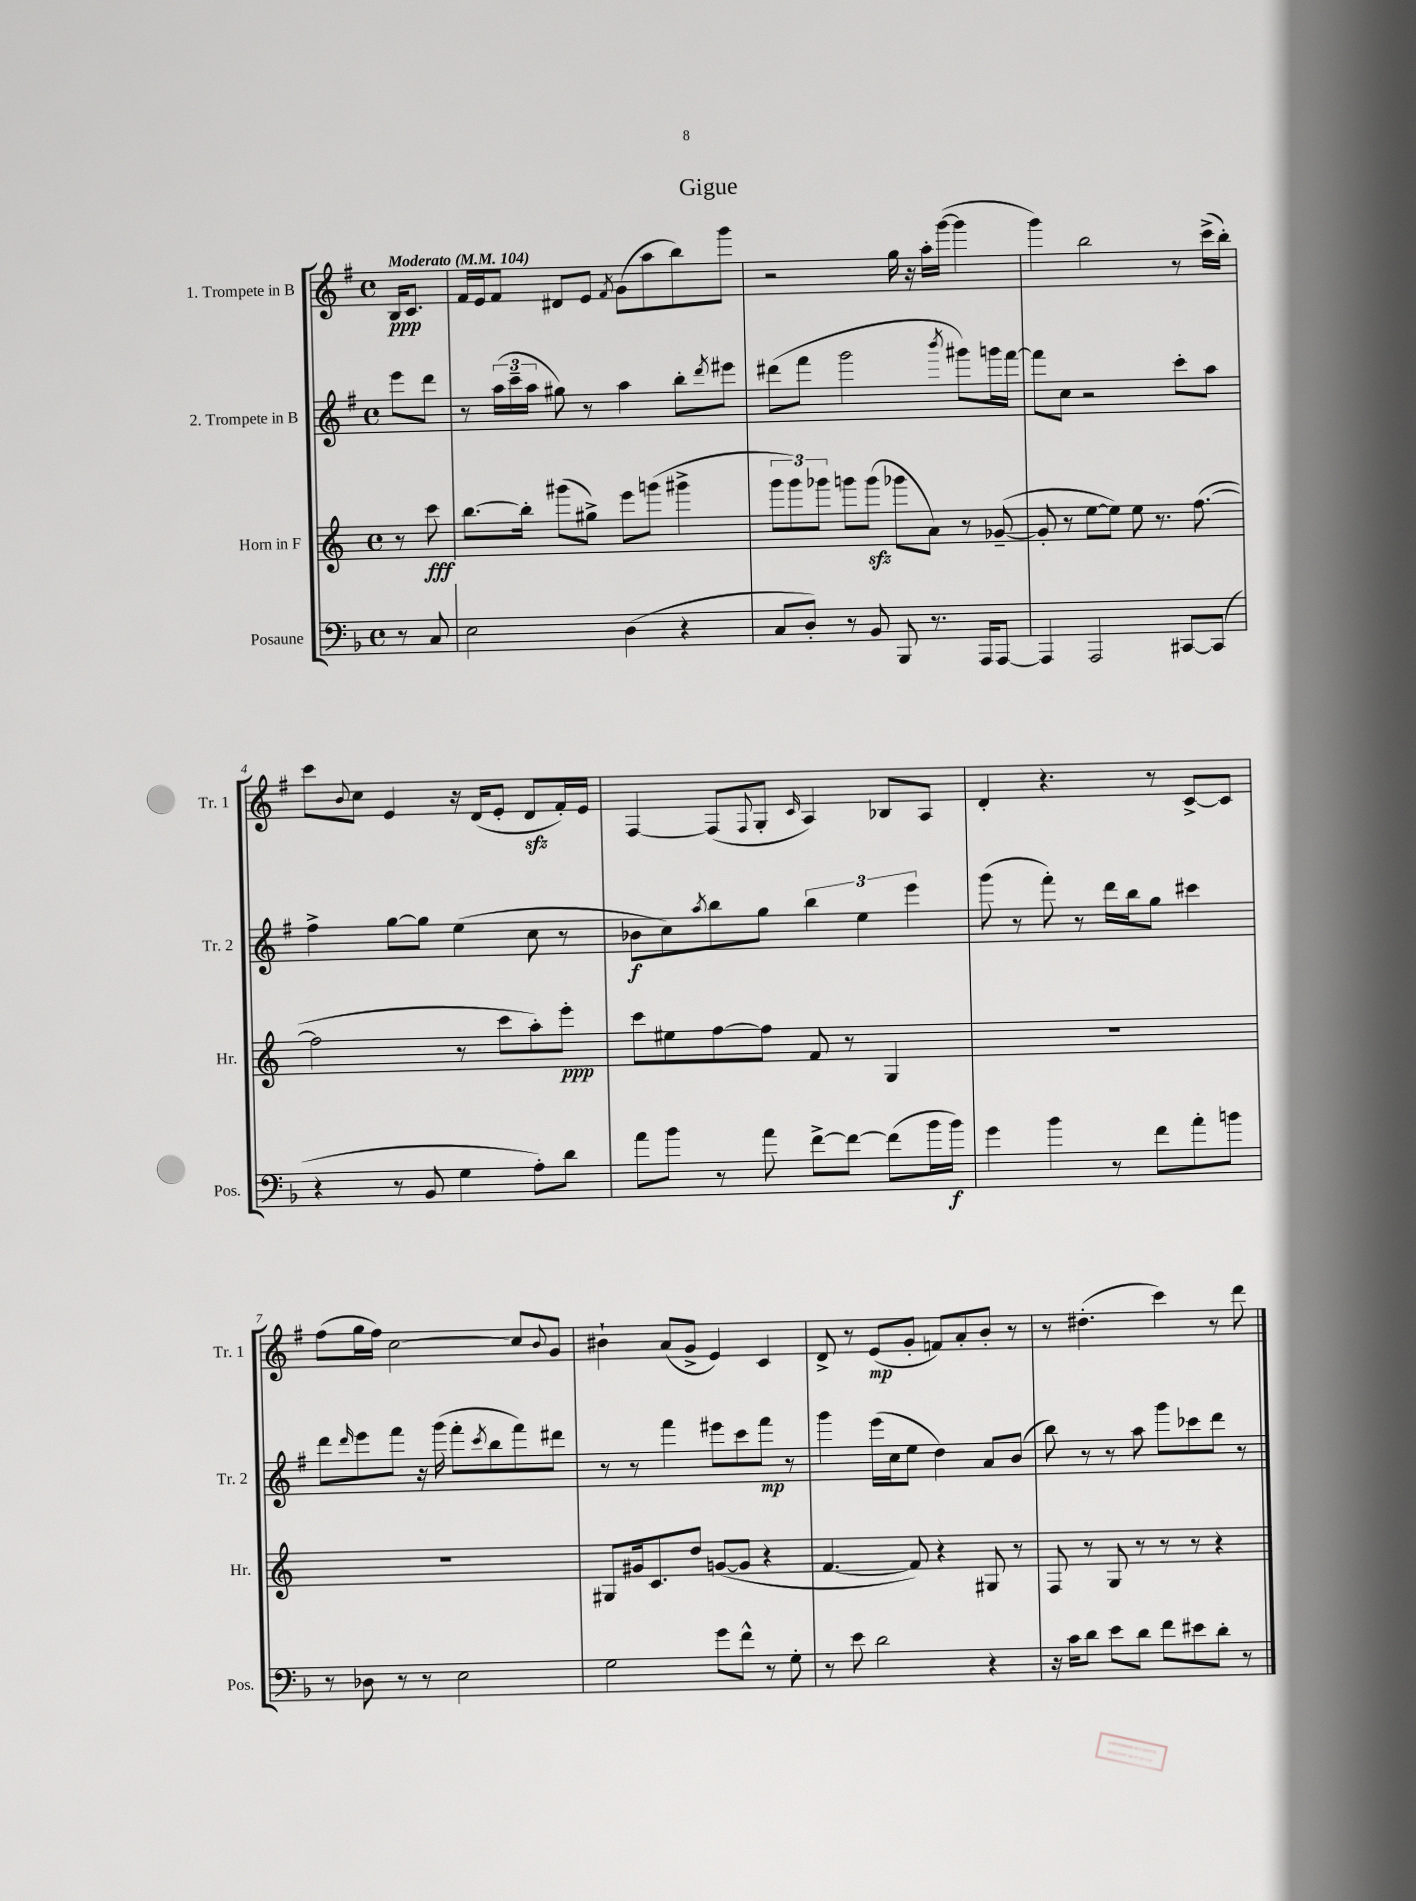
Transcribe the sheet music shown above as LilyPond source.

\header { title = "Gigue" }
<<
\new StaffGroup <<
\new Staff = "s0" \with { instrumentName = "1. Trompete in B" shortInstrumentName = "Tr. 1" } {
    \clef treble \key g \major \defaultTimeSignature \time 4/4 \partial 4 \tempo "Moderato" 4 = 104
    b16\ppp c'8. |
    fis'16 e'16 fis'8 dis'8 e'8 \acciaccatura { fis'8 } g'8( a''8 b''8) g'''8 |
    r2 g''16 r16 a''16-. g'''16~( g'''4 |
    g'''4) b''2 r8 c'''16->( b''16-.) |
    c'''8 \appoggiatura { b'8 } c''8 e'4 r16 d'16( e'8-. d'8\sfz fis'16-.) e'16 |
    fis4~ fis8( \appoggiatura { fis8 } g8-. \grace { c'16 } a4) bes8 a8 |
    d'4-. r4. r8 c'8~-> c'8 |
    fis''8( g''16 fis''16) c''2~ c''8 \appoggiatura { b'8 } g'8 |
    bis'4-! a'8( g'8-> e'4) c'4 |
    d'8-> r8 e'8\mp( g'8-. f'8) a'8-. b'8-. r8 |
    r8 dis''4.-.( c'''4) r8 d'''8 \bar "|." |
}
\new Staff = "s1" \with { instrumentName = "2. Trompete in B" shortInstrumentName = "Tr. 2" } {
    \clef treble \key g \major \defaultTimeSignature \time 4/4 \partial 4
    e'''8 d'''8 |
    r8 \tuplet 3/2 { a''16( c'''16-- a''16 } gis''8) r8 a''4 b''8-. \acciaccatura { d'''8 } eis'''8 |
    dis'''8( fis'''8 g'''2 \acciaccatura { b'''8 } gis'''8) g'''16 fis'''16~ |
    fis'''8 c''8 r2 c'''8-. a''8 |
    fis''4-> g''8~ g''8 e''4( c''8 r8 |
    bes'8\f c''8) \acciaccatura { a''8 } b''8 g''8 \tuplet 3/2 { b''4 e''4 e'''4 } |
    g'''8( r8 fis'''8-.) r8 d'''16 b''16 g''8 cis'''4 |
    d'''8 \grace { d'''16 } e'''8 fis'''8 r16 g'''16( fis'''8-. \acciaccatura { c'''8 } b''8 fis'''8) dis'''8 |
    r8 r8 fis'''4 eis'''8 c'''8 fis'''8\mp r8 |
    g'''4 e'''16( c''16 e''8 d''4) a'8 b'8( |
    b''8) r8 r8 a''8 g'''8 ces'''8 d'''8 r8 \bar "|." |
}
\new Staff = "s2" \with { instrumentName = "Horn in F" shortInstrumentName = "Hr." } {
    \clef treble \key c \major \defaultTimeSignature \time 4/4 \partial 4
    r8 c'''8\fff |
    b''8.~ b''16-. gis'''8( gis''8->) e'''8 g'''8( gis'''4-> |
    \tuplet 3/2 { g'''8 g'''8) ges'''8 } g'''8 g'''8\sfz( ges'''8 a'8) r8 ges'8~--( |
    ges'8-. r8 e''8~ e''8) e''8 r8. f''8.~( |
    f''2 r8 c'''8 a''8-.) e'''8-.\ppp |
    c'''8 eis''8 f''8~ f''8 f'8 r8 g4 |
    R1 |
    R1 |
    gis8 gis'16 c'8. d''8 g'8~( g'8 r4 |
    f'4.~ f'8) r4 gis8 r8 |
    f8 r8 g8 r8 r8 r8 r4 \bar "|." |
}
\new Staff = "s3" \with { instrumentName = "Posaune" shortInstrumentName = "Pos." } {
    \clef bass \key f \major \defaultTimeSignature \time 4/4 \partial 4
    r8 c8 |
    e2 d4( r4 |
    c8 d8-.) r8 bes,8 bes,,8 r8. a,,16 a,,8~ |
    a,,4 a,,2 cis,8~ cis,8( |
    r4 r8 bes,8 g4 a8-.) d'8 |
    a'8 bes'8 r8 a'8 f'8~-> f'8~ f'8( bes'16 bes'16\f) |
    g'4 bes'4 r8 f'8 a'8-. b'8 |
    r8 des8 r8 r8 e2 |
    g2 g'8 f'8-^ r8 g8-. |
    r8 e'8 d'2 r4 |
    r16 c'16 d'8 e'8 d'8 f'8 eis'8 d'8-. r8 \bar "|." |
}
>>
>>
